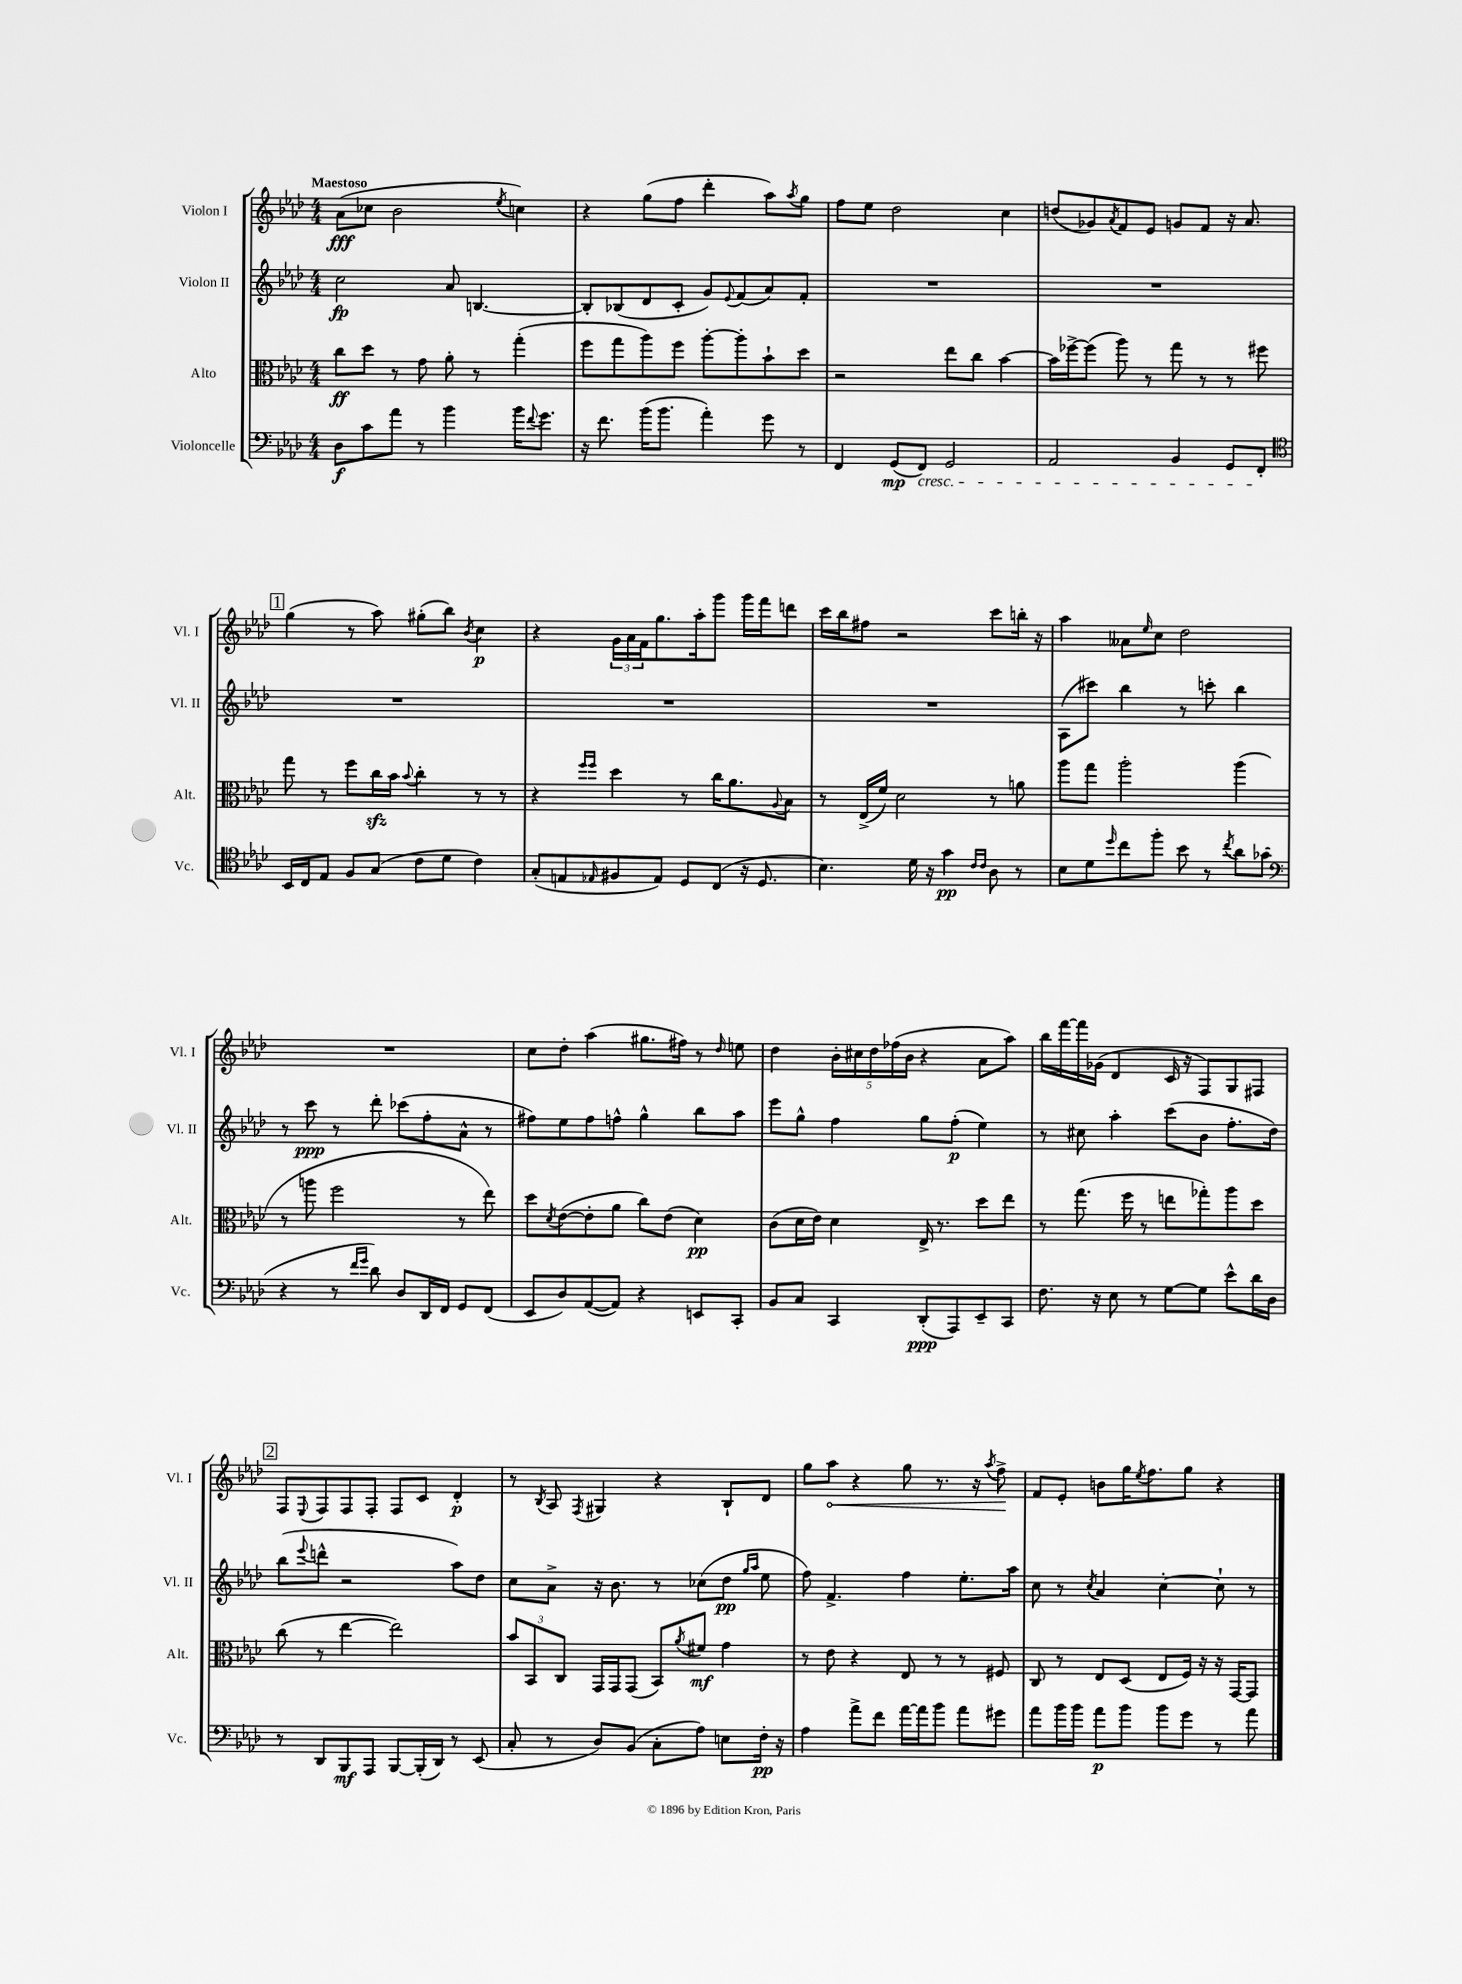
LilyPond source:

<<
\new StaffGroup <<
\new Staff = "s0" \with { instrumentName = "Violon I" shortInstrumentName = "Vl. I" } {
    \clef treble \key aes \major \numericTimeSignature \time 4/4 \tempo "Maestoso"
    aes'8\fff( ces''8 bes'2 \acciaccatura { ees''8 } c''4) |
    r4 g''8( f''8 des'''4-. aes''8) \acciaccatura { aes''8 } g''8 |
    f''8 ees''8 des''2 c''4 |
    d''8( ges'8) \acciaccatura { aes'8 } f'8 ees'8 g'8 f'8 r16 aes'8. |
    \mark \markup { \box "1" } g''4( r8 aes''8) gis''8-.( bes''8) \acciaccatura { bes'8 } c''4\p |
    r4 \tuplet 3/2 { g'16 aes'16 f'16 } g''8. aes''16-. g'''8 g'''16 f'''16 d'''8 |
    c'''16 bes''16 fis''8 r2 c'''8 b''16-. r16 |
    aes''4 aeses'8 \grace { ees''16 } c''8 des''2 |
    R1 |
    c''8 des''8-. aes''4( gis''8. fis''16) r8 \grace { des''16 } e''8 |
    des''4 \tuplet 5/4 { bes'16-. cis''16 des''16 fes''16( bes'16 } r4 aes'8 aes''8) |
    bes''16 f'''16~ f'''16 ges'16( des'4 c'16 r16 f8) g8 fis8 |
    \mark \markup { \box "2" } f8 \appoggiatura { ees8 } f8 f8 f8-. f8 c'8 des'4-.\p |
    r8 \acciaccatura { bes8 } aes8 \acciaccatura { f8 } gis4 r4 bes8-! des'8 |
    g''8 \once \override Hairpin.circled-tip = ##t aes''8\< r4 g''8 r8. r16 \acciaccatura { aes''8 } f''8->\! |
    f'8 ees'8-. b'8 g''16 \acciaccatura { ees''8 } f''8. g''8 r4 \bar "|." |
}
\new Staff = "s1" \with { instrumentName = "Violon II" shortInstrumentName = "Vl. II" } {
    \clef treble \key aes \major \numericTimeSignature \time 4/4
    c''2\fp aes'8 b4.~ |
    b8-. bes8( des'8 c'8-. g'8) \appoggiatura { ees'8 } f'8( aes'8) f'8-. |
    R1 |
    R1 |
    \mark \markup { \box "1" } R1 |
    R1 |
    R1 |
    aes8( cis'''8) bes''4 r8 c'''8-. bes''4 |
    r8 c'''8\ppp r8 des'''8-. ces'''8( f''8-. aes'8-^ r8 |
    fis''8) ees''8 fis''8 f''8-^ g''4-^ bes''8 aes''8 |
    ees'''8 g''8-^ f''4 g''8 f''8-.\p( ees''4) |
    r8 cis''8 aes''4-. c'''8( bes'8 f''8.-. des''16) |
    \mark \markup { \box "2" } bes''8( \appoggiatura { ees'''8 } d'''8-^ r2 aes''8) des''8 |
    c''8 aes'8-> r16 bes'8. r8 ces''8( des''8\pp \grace { g''16 aes''16 } ees''8 |
    f''8) f'4.-> f''4 ees''8.-. aes''16 |
    c''8 r8 \acciaccatura { c''8 } aes'4 c''4~-. c''8-! r8 \bar "|." |
}
\new Staff = "s2" \with { instrumentName = "Alto" shortInstrumentName = "Alt." } {
    \clef alto \key aes \major \numericTimeSignature \time 4/4
    c''8\ff des''8 r8 g'8 aes'8-. r8 g''4-.( |
    f''8 g''8 aes''8) f''8 aes''8~-. aes''8-. bes'8-! des''8 |
    r2 ees''8 c''8 bes'4~ |
    bes'16 fes''16~-> fes''8( aes''8) r8 g''8 r8 r8 fis''8 |
    \mark \markup { \box "1" } g''8 r8 f''8 c''16\sfz bes'16 \appoggiatura { bes'8 } c''4-. r8 r8 |
    r4 \grace { f''16 f''16 } des''4 r8 c''16 aes'8. \appoggiatura { aes8 } bes8 |
    r8 ees16->( f'16) des'2 r8 a'8 |
    aes''8 g''8 aes''2-. aes''4( |
    r8 a''8 f''2 r8 ees''8) |
    des''8 \acciaccatura { des'8 } ees'8~( ees'8-. aes'8 c''8) ees'8( des'4\pp) |
    c'8( des'16 ees'16) des'4 ees16-> r8. des''8 ees''8 |
    r8 g''8.( f''16 r8 e''8 ges''8-.) aes''8 des''8 |
    \mark \markup { \box "2" } c''8( r8 ees''4~ ees''2) |
    \tuplet 3/2 { bes'8 bes,8 c8 } g,16 g,16 g,8( bes,8) \acciaccatura { aes'8 } fis'8\mf g'4 |
    r8 ees'8 r4 ees8 r8 r8 fis8 |
    c8 r8 ees8 des8( ees8 f16) r16 r16 g,16~ g,8 \bar "|." |
}
\new Staff = "s3" \with { instrumentName = "Violoncelle" shortInstrumentName = "Vc." } {
    \clef bass \key aes \major \numericTimeSignature \time 4/4
    des8\f c'8 aes'8 r8 bes'4 bes'16 \appoggiatura { f'8 } g'8. |
    r16 f'8. bes'16( bes'8. aes'4-.) g'8 r8 |
    f,4 g,8\mp( f,8\cresc) g,2 |
    aes,2 bes,4 g,8 f,8-.\! |
    \mark \markup { \box "1" } \clef tenor bes,16 c16 ees8 f8 g8( c'8 des'8 c'4) |
    g8-.( e8 \grace { ees16 } fis8 ees8) des8 c8( r16 des8. |
    bes4.) des'16 r16 g'4\pp \grace { c'16 c'16 } aes8 r8 |
    bes8 des'8 \grace { des''16 } c''8 f''8-. bes'8 r8 \acciaccatura { c''8 } aes'8 ges'8( |
    \clef bass r4 r8 \grace { f'16 g'16 } des'8) des8 des,16 f,16 g,8 f,8( |
    ees,8 des8) aes,8~( aes,8) r4 e,8 c,8-. |
    bes,8 c8 c,4 des,8-.\ppp( aes,,8) ees,8-- c,8 |
    f8. r16 ees8 r8 g8~ g8 ees'8-^ des'16 des16 |
    \mark \markup { \box "2" } r8 des,8 bes,,8\mf aes,,8 bes,,8~ bes,,16-.( des,16) r8 ees,8( |
    c8-. r8 des8) bes,8( c8-. aes8) e8 f16-.\pp r16 |
    aes4 aes'8-> f'8 aes'16~ aes'16 bes'8 aes'8 gis'8 |
    aes'8 bes'16 bes'16 aes'8\p bes'8 bes'8 g'8 r8 aes'8 \bar "|." |
}
>>
>>
\layout { \context { \Score \remove "Bar_number_engraver" } }
